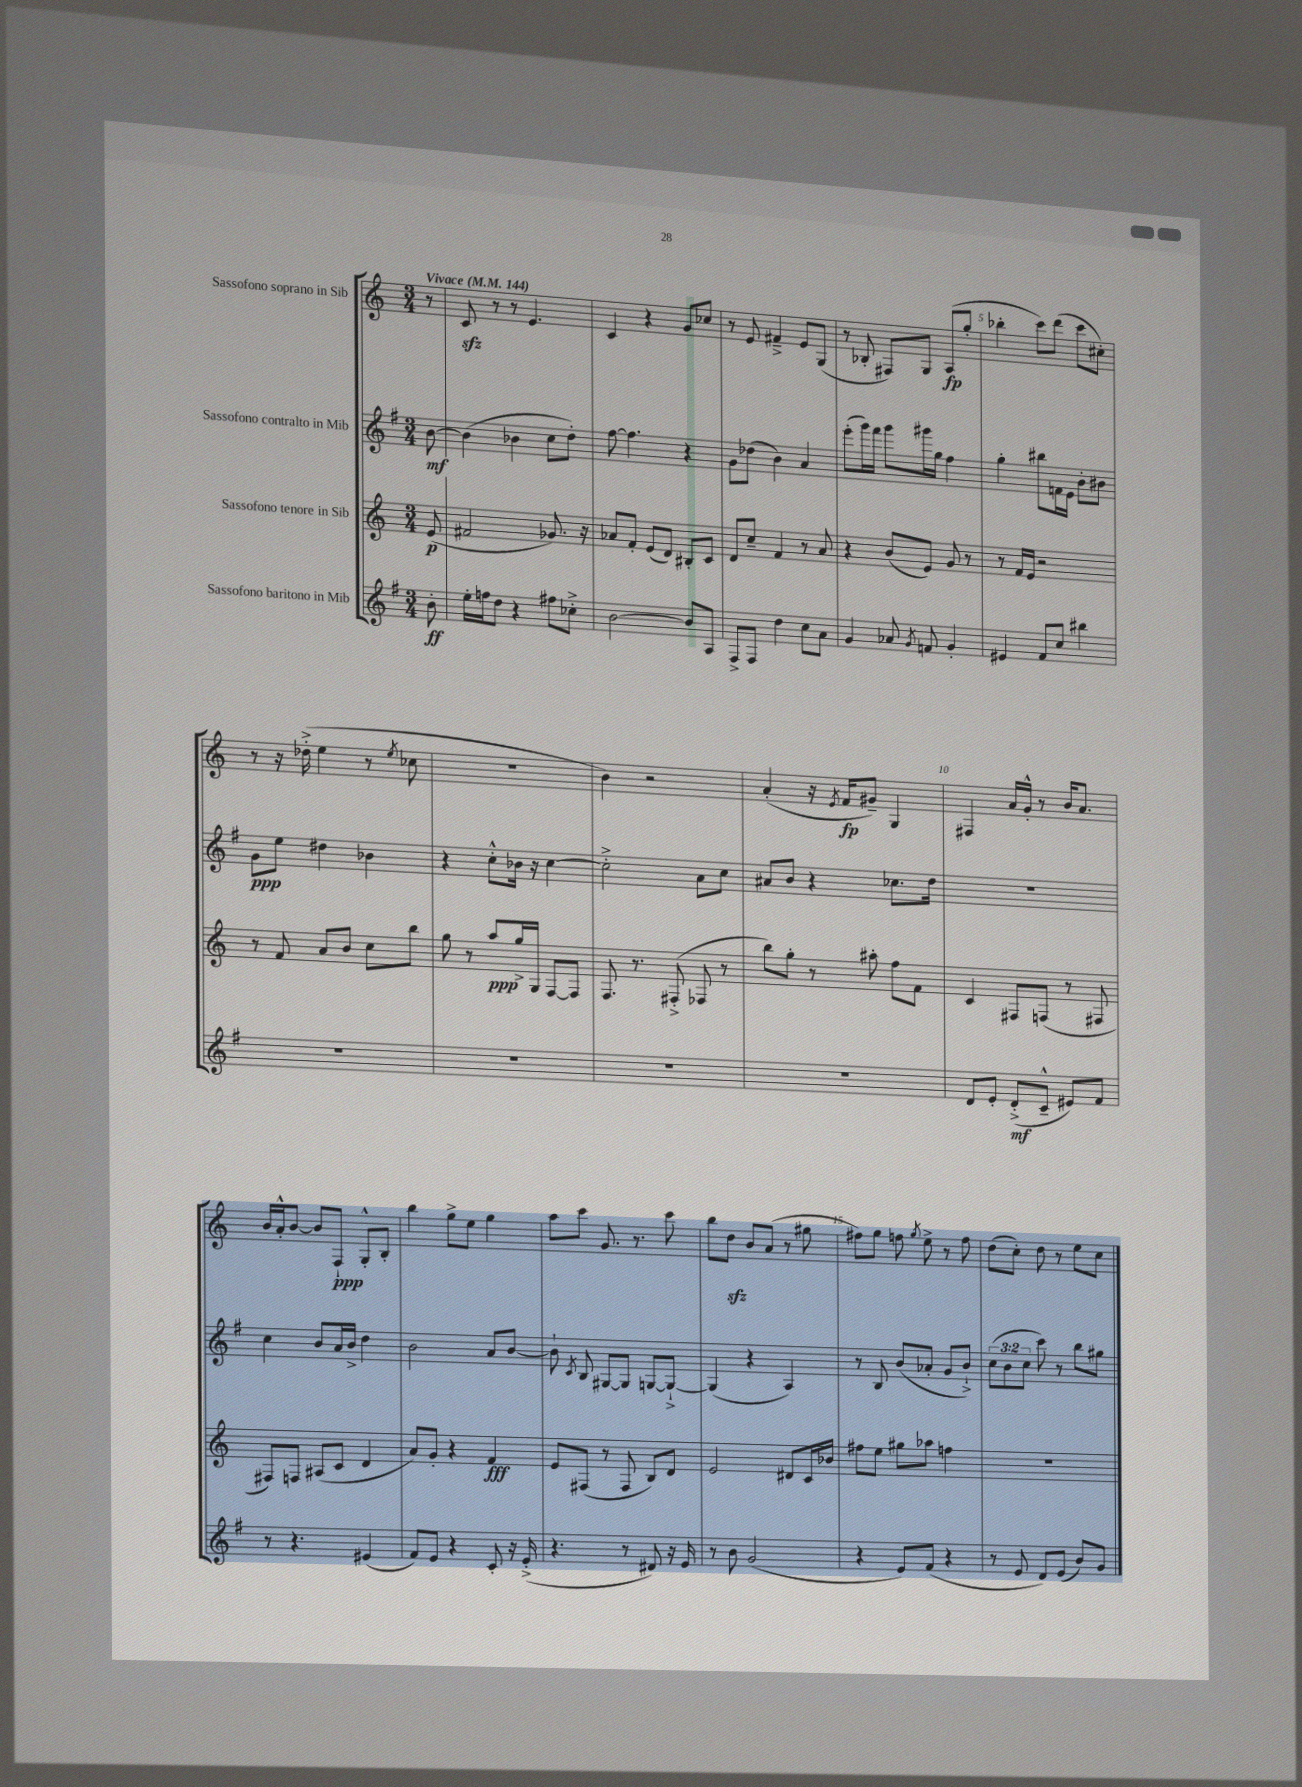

**kern	**dynam	**kern	**dynam	**kern	**dynam	**kern	**dynam
*part4	*part4	*part3	*part3	*part2	*part2	*part1	*part1
*staff4	*staff4	*staff3	*staff3	*staff2	*staff2	*staff1	*staff1
*I"Sassofono baritono in Mib	*	*I"Sassofono tenore in Sib	*	*I"Sassofono contralto in Mib	*	*I"Sassofono soprano in Sib	*
*clefG2	*	*clefG2	*	*clefG2	*	*clefG2	*
*k[f#]	*	*k[]	*	*k[f#]	*	*k[]	*
*M3/4	*	*M3/4	*	*M3/4	*	*M3/4	*
*MM144	*	*MM144	*	*MM144	*	*MM144	*
=	=	=	=	=	=	=	=
!	!	!	!	!	!	!LO:TX:a:B:t=Vivace	!
8b'\	ff	(8e/	p	[8b\	mf	8r	.
=1	=1	=1	=1	=1	=1	=1	=1
16ee'\LL	.	2f#X/	.	(4b\]	.	8czz/	.
16ffn\J	.	.	.	.	.	.	.
8dd\J	.	.	.	.	.	8r	.
4r	.	.	.	4b-X\	.	8r	.
.	.	.	.	.	.	4.e/	.
8ff#X\L	.	8.g-X/)	.	8cc\L	.	.	.
8cc-X'^\J	.	.	.	8dd'\J)	.	.	.
.	.	16r	.	.	.	.	.
=2	=2	=2	=2	=2	=2	=2	=2
[2b\	.	8a-X/L	.	[8ff#\	.	4c/	.
.	.	8f'/J	.	4.ff#\]	.	.	.
.	.	(8e/L	.	.	.	4r	.
.	.	8d/J)	.	.	.	.	.
8b/L]	.	8B#X'/L	.	4r	.	8g/L	.
8A/J	.	8c/J	.	.	.	8cc-X/J	.
=3	=3	=3	=3	=3	=3	=3	=3
8F#^/L	.	8d/L	.	8g\L	.	8r	.
8F#/J	.	8cc~/J	.	(8dd-X\J	.	8e/	.
4dd\	.	4f/	.	4b\)	.	4f#X~^/	.
8cc\L	.	8r	.	4a/	.	8e/L	.
8a\J	.	8a/	.	.	.	(8G/J	.
=4	=4	=4	=4	=4	=4	=4	=4
4g/	.	4r	.	(8eee'\L	.	8r	.
.	.	.	.	16ggg\L)	.	8B-X'/	.
.	.	.	.	16fff#\JJ	.	.	.
8a-X/	.	(8b/L	.	8ggg\L	.	8F#X/L)	.
8qg/	.	.	.	.	.	.	.
8fn/	.	8e/J)	.	16ggg#X\L	.	8G/J	.
.	.	.	.	16gg\JJ	.	.	.
4g'/	.	8g/	.	4ff#\	.	(8A/L	fp
.	.	8r	.	.	.	8gg'/J	.
=5	=5	=5	=5	=5	=5	=5	=5
4e#X/	.	8r	.	4gg'\	.	4bb-X'\	.
.	.	16f/LL	.	.	.	.	.
.	.	16e/JJ	.	.	.	.	.
8f#/L	.	2r	.	8bb#X\L	.	8ccc\L)	.
8cc/J	.	.	.	16fn\L	.	(8ddd\J	.
.	.	.	.	16e\JJ	.	.	.
4bb#X\	.	.	.	8b'\L	.	8ccc\L	.
.	.	.	.	8b#X\J	.	8cc#X'\J)	.
!!LO:LB:g=z
=6	=6	=6	=6	=6	=6	=6	=6
2.r	.	8r	.	8g\L	ppp	8r	.
.	.	8f/	.	8ee\J	.	16r	.
.	.	.	.	.	.	(16dd-X'^\	.
.	.	8a/L	.	4dd#X\	.	4ee\	.
.	.	8b/J	.	.	.	.	.
.	.	8cc\L	.	4b-X\	.	8r	.
.	.	.	.	.	.	8qee/	.
.	.	8bb\J	.	.	.	8cc-X\	.
=7	=7	=7	=7	=7	=7	=7	=7
2.r	.	8gg\	.	4r	.	2.r	.
.	.	8r	.	.	.	.	.
.	.	8aa/L	ppp	8cc'^^\L	.	.	.
.	.	16gg^/L	.	16b-X\Jk	.	.	.
.	.	16G/JJ	.	16r	.	.	.
.	.	[8F/L	.	[4cc\	.	.	.
.	.	8F/J]	.	.	.	.	.
=8	=8	=8	=8	=8	=8	=8	=8
2.r	.	8.F/	.	2cc'^\]	.	4b\)	.
.	.	8.r	.	.	.	.	.
.	.	.	.	.	.	2r	.
.	.	(8F#X'^/	.	.	.	.	.
.	.	8F-X/	.	8a\L	.	.	.
.	.	8r	.	8cc\J	.	.	.
=9	=9	=9	=9	=9	=9	=9	=9
2.r	.	8bb\L)	.	8a#X/L	.	(4a'/	.
.	.	8gg'\J	.	8b/J	.	.	.
.	.	8r	.	4r	.	16r	.
.	.	.	.	.	.	8qe/	.
.	.	.	.	.	.	16f/KL	fp
.	.	8aa#X'\	.	.	.	8g#X~/J)	.
.	.	8ff\L	.	8.cc-X\L	.	4G/	.
.	.	8f\J	.	.	.	.	.
.	.	.	.	16dd\Jk	.	.	.
=10	=10	=10	=10	=10	=10	=10	=10
8d/L	.	4c/	.	2.r	.	4F#X/	.
8e'/J	.	.	.	.	.	.	.
(8d'^/L	mf	8F#X/L	.	.	.	16a/LL	.
.	.	.	.	.	.	16g'^^/JJ	.
8c~^^/J	.	(8Fn/J	.	.	.	8r	.
8e#X/L)	.	8r	.	.	.	16b/KL	.
.	.	.	.	.	.	8.a/J	.
8f#/J	.	8F#X/	.	.	.	.	.
!!LO:LB:g=z
=11	=11	=11	=11	=11	=11	=11	=11
8r	.	8F#X/L)	.	4cc\	.	16b/LL	.
.	.	.	.	.	.	16a'^^/J	.
4.r	.	8Fn/J	.	.	.	[8b/J	.
.	.	(8A#X/L	.	8b/L	.	8b/L]	.
.	.	8c/J	.	16a/L	.	8F`/J	ppp
.	.	.	.	16b^/JJ	.	.	.
(4e#X/	.	4d/	.	4dd\	.	8G'^^/L	.
.	.	.	.	.	.	8B'/J	.
=12	=12	=12	=12	=12	=12	=12	=12
8f#/L)	.	8a/L)	.	2b\	.	4bb\	.
8e/J	.	8g'/J	.	.	.	.	.
4r	.	4r	.	.	.	8gg^\L	.
.	.	.	.	.	.	8ee\J	.
8c'/	.	4f/	fff	8a/L	.	4gg\	.
16r	.	.	.	[8b/J	.	.	.
(16e'^/	.	.	.	.	.	.	.
=13	=13	=13	=13	=13	=13	=13	=13
4.r	.	8e/L	.	8b`\]	.	8aa\L	.
.	.	.	.	8qc/	.	.	.
.	.	(8F#X/J	.	8B/	.	8ccc\J	.
.	.	8r	.	[8G#X/L	.	8.g/	.
8r	.	8F#/	.	8G#/J]	.	.	.
.	.	.	.	.	.	8.r	.
8d#X/)	.	8B/L)	.	[8Gn/L	.	.	.
16r	.	8d/J	.	8G`^/J_	.	8ccc\	.
16e/	.	.	.	.	.	.	.
=14	=14	=14	=14	=14	=14	=14	=14
8r	.	2e/	.	(4G/]	.	8bb\L	.
8b\	.	.	.	.	.	8ddzz\J	.
(2g/	.	.	.	4r	.	8b/L	.
.	.	.	.	.	.	(8a/J	.
.	.	8d#X/L	.	4A/)	.	8r	.
.	.	16c/L	.	.	.	8gg#X\	.
.	.	16b-X/JJ	.	.	.	.	.
=15	=15	=15	=15	=15	=15	=15	=15
4r	.	8ff#X\L	.	8r	.	8ff#X\L)	.
.	.	8ee\J	.	8B/	.	8gg\J	.
8e/L)	.	8gg#X\L	.	(8b/L	.	8ffn\	.
.	.	.	.	.	.	8qgg/	.
(8f#/J	.	8aa-X\J	.	8a-X'/J	.	8ee^\	.
4r	.	4ffn\	.	8g/L	.	8r	.
.	.	.	.	8b`^/J)	.	8ff\	.
=16	=16	=16	=16	=16	=16	=16	=16
8r	.	2.r	.	(12cc\L	.	(8dd\L	.
.	.	.	.	12b\	.	.	.
8e/	.	.	.	.	.	8cc'\J)	.
.	.	.	.	12cc\J	.	.	.
8d/L)	.	.	.	8ccc\)	.	8dd\	.
(8e/J	.	.	.	8r	.	8r	.
8b/L)	.	.	.	8bb\L	.	8ee\L	.
8g/J	.	.	.	8gg#X\J	.	8cc\J	.
==	==	==	==	==	==	==	==
*-	*-	*-	*-	*-	*-	*-	*-
